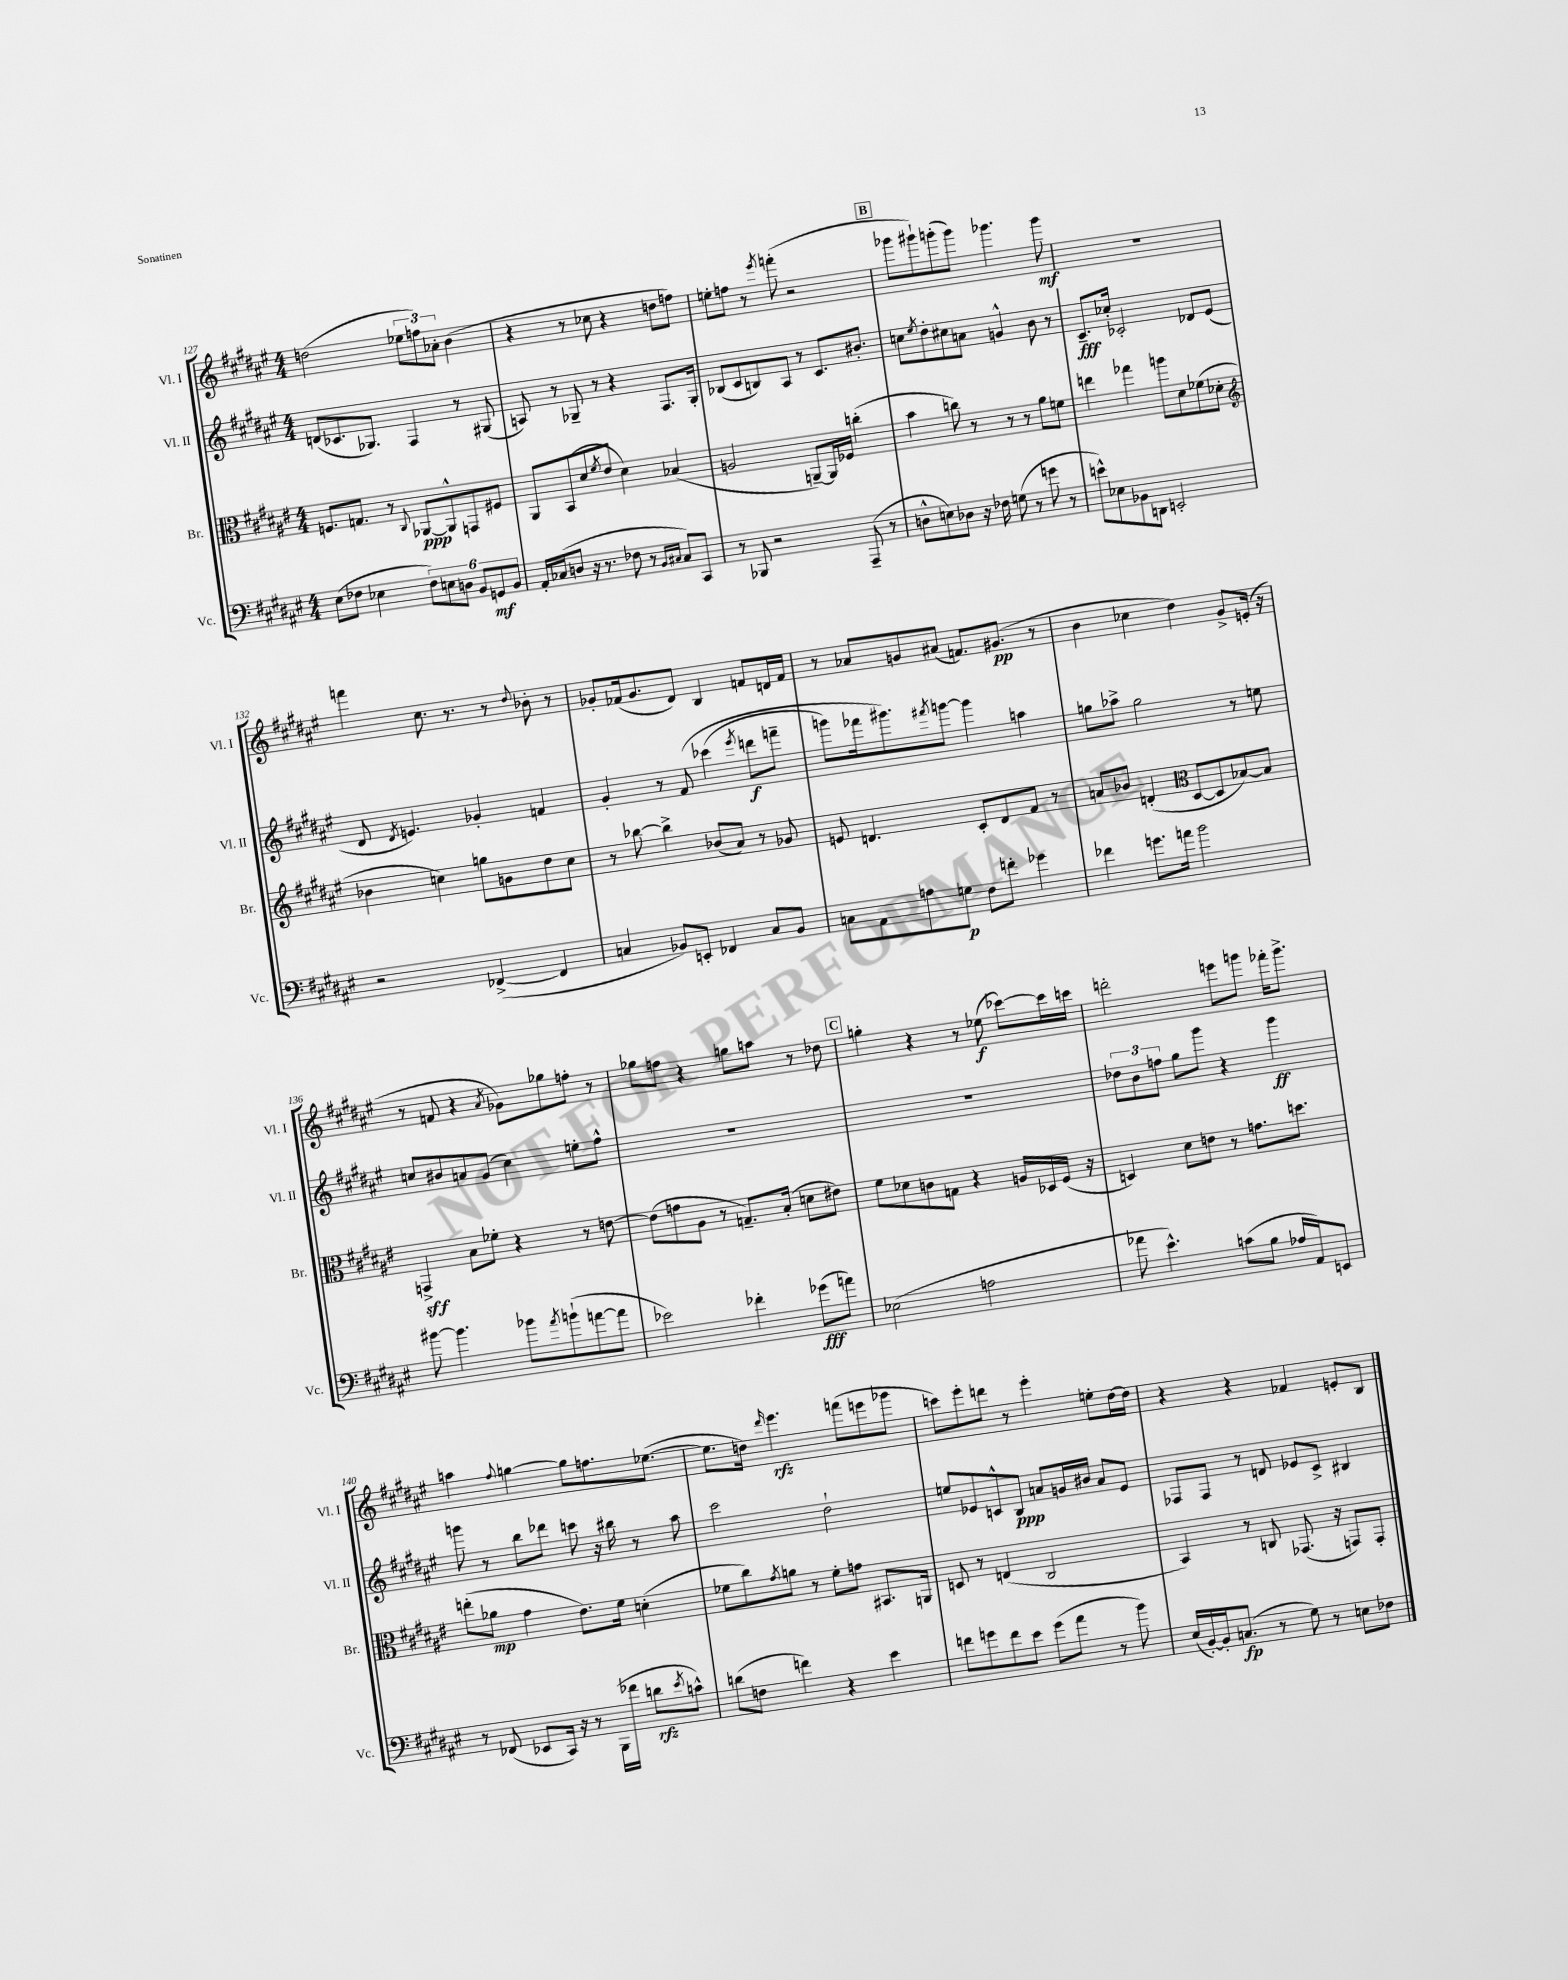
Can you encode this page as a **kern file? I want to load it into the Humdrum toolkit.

**kern	**kern	**kern	**kern
*staff4	*staff3	*staff2	*staff1
*clefF4	*clefC3	*clefG2	*clefG2
*k[f#c#g#d#a#e#]	*k[f#c#g#d#a#e#]	*k[f#c#g#d#a#e#]	*k[f#c#g#d#a#e#]
*M4/4	*M4/4	*M4/4	*M4/4
(8E#	8.F	(8d	(2dd
8F-	.	8.c-	.
.	8.G	.	.
4E-	.	.	.
.	.	8.G-)	.
.	8r	.	.
.	8qqC#	.	.
12F-)	[8AA-	4F#	12ee-
12E	.	.	12ff)
.	8AA-^^]	.	.
12D	.	.	12a-'
12BB	8GG	8r	(4b
12GG	.	.	.
.	8F#	(8G#	.
12BB	.	.	.
=	=	=	=
16AA#'	8AA#	8A)	4r
(16C-	.	.	.
8D	(8BB	8r	.
16r	8d#	8G-~	8r
8.r	.	.	.
.	8qf#	.	.
.	8e#	8r	8cc-
8F-	4d#)	4r	4r
8r	.	.	.
16qqBB	.	.	.
16qqC#	.	.	.
8C#)	(4B-	8.F#	8dd
8CC#	.	.	8ff)
.	.	16G-'	.
=	=	=	=
8r	2A	(8B-	8ee'
8BBB-	.	8c#	8ff
2r	.	8B)	8r
.	.	.	8qeee#
.	.	8A#	(8fff'
.	[8AA~)	8r	2r
.	16AA]	8.c#	.
.	16F-	.	.
(8AAA#~	(4cc'	.	.
.	.	8.b#'	.
8r	.	.	.
=	=	=	=
8D^^	4b	8cc	8ggg-
.	.	8qee#	.
8E)	.	8dd#'	8ggg#`)
8D-	8cc)	8cc#	(8ggg'
16r	8r	8a	8ggg)
16F-	.	.	.
(8G	8r	4g^^	4.ggg-
8r	8r	.	.
8g	8a#	8b	.
8r	8f	8r	8ggg-
=	=	=	=
8e^^)	4ee	8.c#~	1r
8E-	.	.	.
.	.	16cc-'	.
8BB-	4gg-	2c-'	.
8DD	.	.	.
2EE'	8aa	.	.
.	8d#	.	.
.	(8f-	8d-	.
.	8d-'	(8e#	.
=	=	=	=
*	*clefG2	*	*
2r	4b-	8d#	4fff
.	.	8qd#	.
.	.	4.e)	.
.	4cc)	.	8.cc#
.	.	.	8.r
([4FF-^	8gg	4g-'	.
.	8g	.	8r
.	.	.	8qqdd#
4FF-]	8dd#	4f	8b-'
.	8cc	.	8r
=	=	=	=
4C	8r	4g#'	8g-'
.	[8bb-	.	(16f-
.	.	.	8.g-
8BB-)	4bb-^]	8r	.
8EE'	.	&(8f#	8d#)
4FF-	(8b-	(4ccc-	4B
.	8a#)	.	.
.	.	8qeee#	.
8C	8r	8ddd	8f
8BB-	8g-	8fff~	16d
.	.	.	16f
=	=	=	=
8C	8e	8ggg)	8r
8AA#	4.d	16fff-	8a-
.	.	8.ggg#&)	.
8A	.	.	8g
.	.	8qfff#	.
8G	.	[8ggg	(8a#
8F#	8c#'	4ggg]	8.f)
8f'	8d	.	.
.	.	.	(8.g#
4g-	8f#	4aa	.
.	8r	.	8r
=	=	=	=
4f-	8a	8gg	4b
.	8b-	8aa-^	.
8.g	(4d'	2gg	4cc-
16a	.	.	.
*	*clefC3	*	*
2b	[8D#	.	4dd#)
.	8D#]	.	.
.	[8B-)	8r	8g#^
.	8B-]	8ee	(16e'
.	.	.	16r
=	=	=	=
[8b#	4GG^	8cc	8r
4.b#]	.	8b#	8f
.	8B	8a	4r
.	8f-'	(8g#	.
.	.	.	8qa#
8b-	4r	4cc)	8g-)
8qa#	.	.	.
(8b`	.	.	8gg-
[8a	8r	8ee'	8ff'
8a]	[8e	8ff#^^	8r
=	=	=	=
2e-)	(8e]	1r	8gg-
.	8g	.	8ff
.	8A#	.	4r
.	8r	.	.
4f-'	8.G~)	.	8gg
.	.	.	8aa
.	(16B'	.	.
(8g-	8d	.	8r
8a)	8e#)	.	8dd-
=	=	=	=
(2E-	8f#	1r	4gg'
.	8d-	.	.
.	8c	.	4r
.	8G	.	.
2A	4r	.	8r
.	.	.	(8ee-
.	16A	.	[8ccc-)
.	16D-	.	.
.	(16F#	.	16ccc-]
.	16r	.	16ccc
=	=	=	=
8a-	4D)	12dd-	2ddd'
.	.	12b	.
4.e#^^)	.	.	.
.	.	12ff	.
.	8d#	8gg#	.
.	8e	8ggg#	.
(8c	8r	4r	8eee
8B	8.g	.	8ggg
16A-	.	4ggg#	16fff-'
16AA#)	8.dd	.	8.ggg^
8EE	.	.	.
=	=	=	=
8r	(8ee'	8ggg	4aa
(8FF-	8a-	8r	.
.	.	.	8qqff#
8EE-	4g#	8bb	[4gg
16CC#)	.	8ddd-	.
16r	.	.	.
8r	8.e#)	8ccc	8gg]
(16BBB	.	16r	8.ff
16f-	16f#	16bb#	.
8d	(4d'	8r	.
.	.	.	([8.ee-
8qe#	.	.	.
8c^^)	.	8aa#	.
=	=	=	=
(8d	8f-	2ccc#	8.ee-]
8F	8cc#)	.	.
.	.	.	16dd)
.	8qg#	.	16qqddd#
4f)	8a	.	4.eee#
.	8r	.	.
4r	8f-'	2dd#`	.
.	8g	.	(8fff
4e#	8.BB#	.	8eee
.	.	.	8ggg-
.	16AA	.	.
=	=	=	=
8f	8D	8ee	8ccc)
8g	8r	8e-	8eee#'
8f	(4E	8c^^	8ddd
8e#	.	8B	8r
(8g	2C#	8a	4eee#'
8a#	.	16g	.
.	.	16b#	.
8r	.	8a	8ee'
8b)	.	8e-	[16dd#
.	.	.	16dd#]
=	=	=	=
(16E#	4BB)	8F-	4r
[16BB')	.	.	.
16BB']	.	8F-	.
(8.C	.	.	.
.	8r	8r	4r
8r	8C	8d	.
8G#)	(8.GG-	8e-	4f-
8r	.	8c#^	.
.	16r	.	.
8E	8GG)	4B#	8e'
8F-	8GG'	.	8B
==	==	==	==
*-	*-	*-	*-
